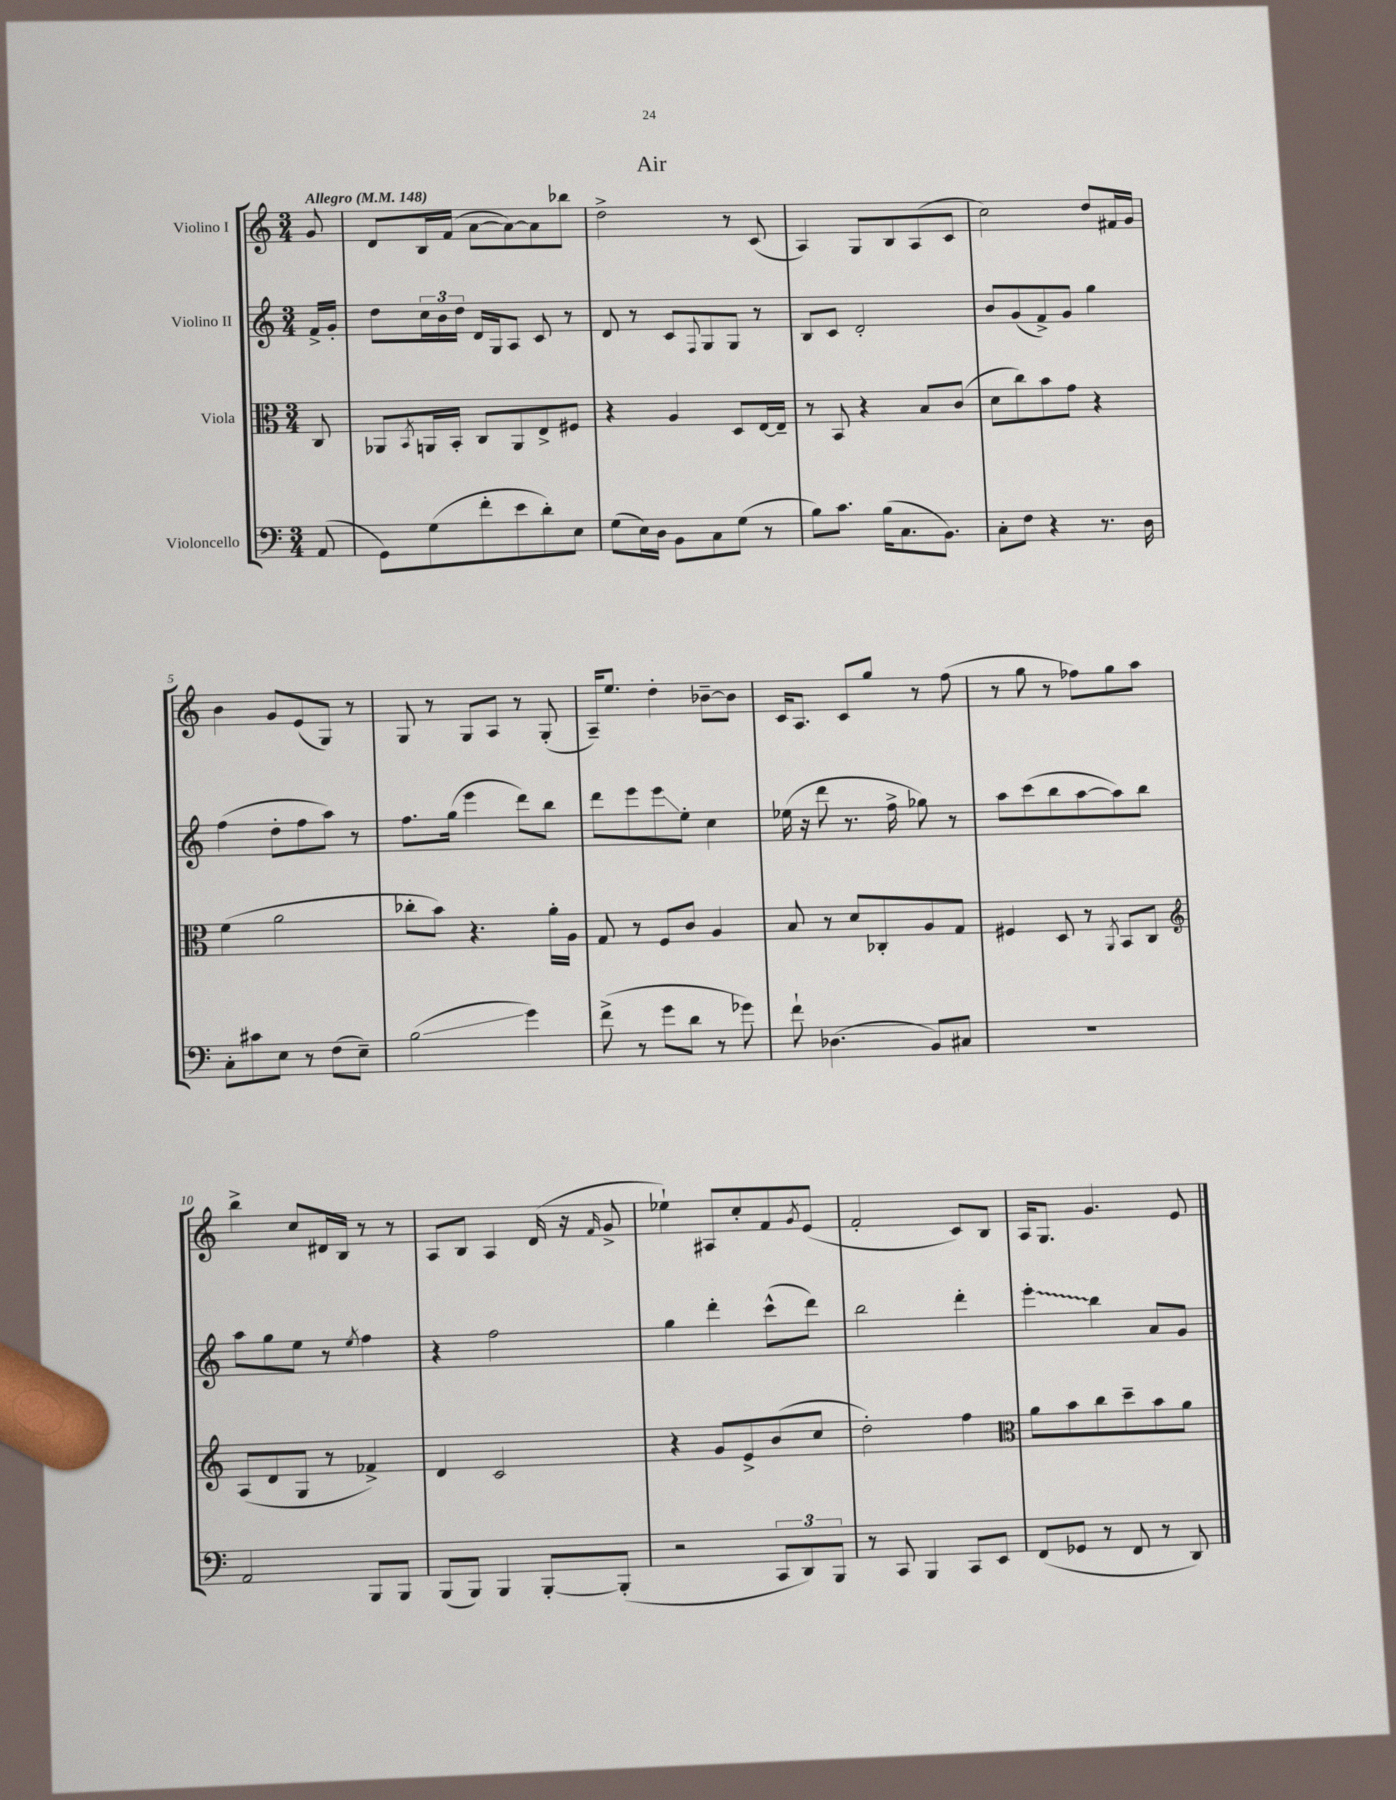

**kern	**kern	**kern	**kern
*staff4	*staff3	*staff2	*staff1
*clefF4	*clefC3	*clefG2	*clefG2
*k[]	*k[]	*k[]	*k[]
*M3/4	*M3/4	*M3/4	*M3/4
*MM148	*MM148	*MM148	*MM148
(8AA/	8C/	16f^/LL	8g/
.	.	16g'/JJ	.
=	=	=	=
8GG\L)	8AA-/L	8dd\L	8d/L
.	8qBB/	.	.
(8G\	16AA/L	24cc\L	16B/L
.	.	24b\	.
.	16BB'/JJ	.	(16f/JJ
.	.	24dd\JJ	.
8f'\	8C/L	16d/LL	[8a\L
.	.	16G/J	.
8e\	8AA/	8A/J	8a\_)
8d'\)	8E^/	8c/	8a\]
8E\J	8F#/J	8r	8bb-\J
=	=	=	=
(8G\L	4r	8d/	2dd^\
16E\L)	.	8r	.
16D\JJ	.	.	.
8BB\L	4A/	8c/L	.
.	.	8qqF/	.
8C\	.	8G/	.
(8G\J	8D/L	8G/J	8r
8r	[16E/L	8r	(8c/
.	16E~/]JJ	.	.
=	=	=	=
8B\L)	8r	8B/L	4A/)
8.c\J	8BB/	8c/J	.
.	4r	2d'/	8G/L
(16B\LK	.	.	.
8.C\	.	.	8B/
.	8B/L	.	(8A/
8.BB\J)	.	.	.
.	(8c/J	.	8c/J
=	=	=	=
8C'\L	8d\L	8b/L	2cc\)
8F\J	8cc\)	(8g/	.
4r	8b\	8f^/)	.
.	8g\J	8g/J	.
8.r	4r	4gg\	8dd/L
.	.	.	16f#/L
16D\	.	.	16g/JJ
=	=	=	=
8C'\L	(4f\	(4ff\	4b\
8c#\	.	.	.
8E\J	2a\	8dd'\L	8g/L
8r	.	8ff\	(8e/
(8F\L	.	8aa\J)	8G/J)
8E~\J)	.	8r	8r
=	=	=	=
(2B\	8cc-'\L	8.ff\L	8G/
.	8b\J)	.	8r
.	.	(16gg\Jk	.
.	4.r	4eee\	8G/L
.	.	.	8A/J
4g\)	.	8ddd\L)	8r
.	16a'\LL	8bb\J	(8G'/
.	16A\JJ	.	.
=	=	=	=
(8f^\	8G/	8ddd\L	16A~/LK)
.	.	.	8.ee/J
8r	8r	8eee\	.
8g\L	8F/L	8eee\	4dd'\
8d\J	8c/J	8ee'\J	.
8r	4A/	4cc\	[8b-~\L
8g-\)	.	.	8b-\]J
=	=	=	=
8f`\	8B/	(16ee-\	16c/LK
.	.	16r	8.A/J
(4.D-\	8r	8ddd\	.
.	8d/L	8.r	8c/L
.	8C-'/	.	8gg/J
.	.	16ff^\	.
8BB/L)	8A/	8gg-\)	8r
8C#/J	8G/J	8r	(8ff\
=	=	=	=
2.r	4F#/	8aa\L	8r
.	.	(8ccc\	8gg\
.	8D/	8bb\	8r
.	8r	[8aa\	8ff-\L)
.	8qAA/	.	.
.	8BB/L	8aa\])	8gg\
.	8C/J	8bb\J	8aa\J
=	=	=	=
*	*clefG2	*	*
2AA/	(8A/L	8aa\L	4bb^\
.	8d/	8gg\	.
.	8G/J	8ee\J	8cc/L
.	8r	8r	16d#/L
.	.	.	16B/JJ
.	.	8qee/	.
8BBB/L	4f-^/)	4ff\	8r
8BBB/J	.	.	8r
=	=	=	=
(8BBB/L	4d/	4r	8A/L
8BBB/J)	.	.	8B/J
4BBB/	2c/	2ff\	4A/
[8BBB'/L	.	.	(16d/
.	.	.	16r
.	.	.	16qqf/
(8BBB'/]J	.	.	8g^/
=	=	=	=
2r	4r	4gg\	4ee-`\)
.	8g/L	4ddd'\	8A#/L
.	8e^/	.	8cc'/
12CC/L	(8b/	(8ccc^^\L	8f/
12DD/)	.	.	.
.	.	.	8qg/
.	8cc/J	8ddd\J)	(8e/J
12BBB/J	.	.	.
=	=	=	=
8r	2dd'\)	2bb\	2f'/
8CC/	.	.	.
4BBB/	.	.	.
8CC/L	4ff\	4ddd'\	8c/L)
8EE/J	.	.	8B/J
=	=	=	=
*	*clefC3	*	*
(8FF/L	8a\L	4eee'\	16A/LK
.	.	.	8.G/J
8GG-/J	8b\	.	.
8r	8cc\	4bb\	4.g/
8FF/	8dd~\	.	.
8r	8b\	8a/L	.
8DD/)	8a\J	8g/J	8e/
==	==	==	==
*-	*-	*-	*-
